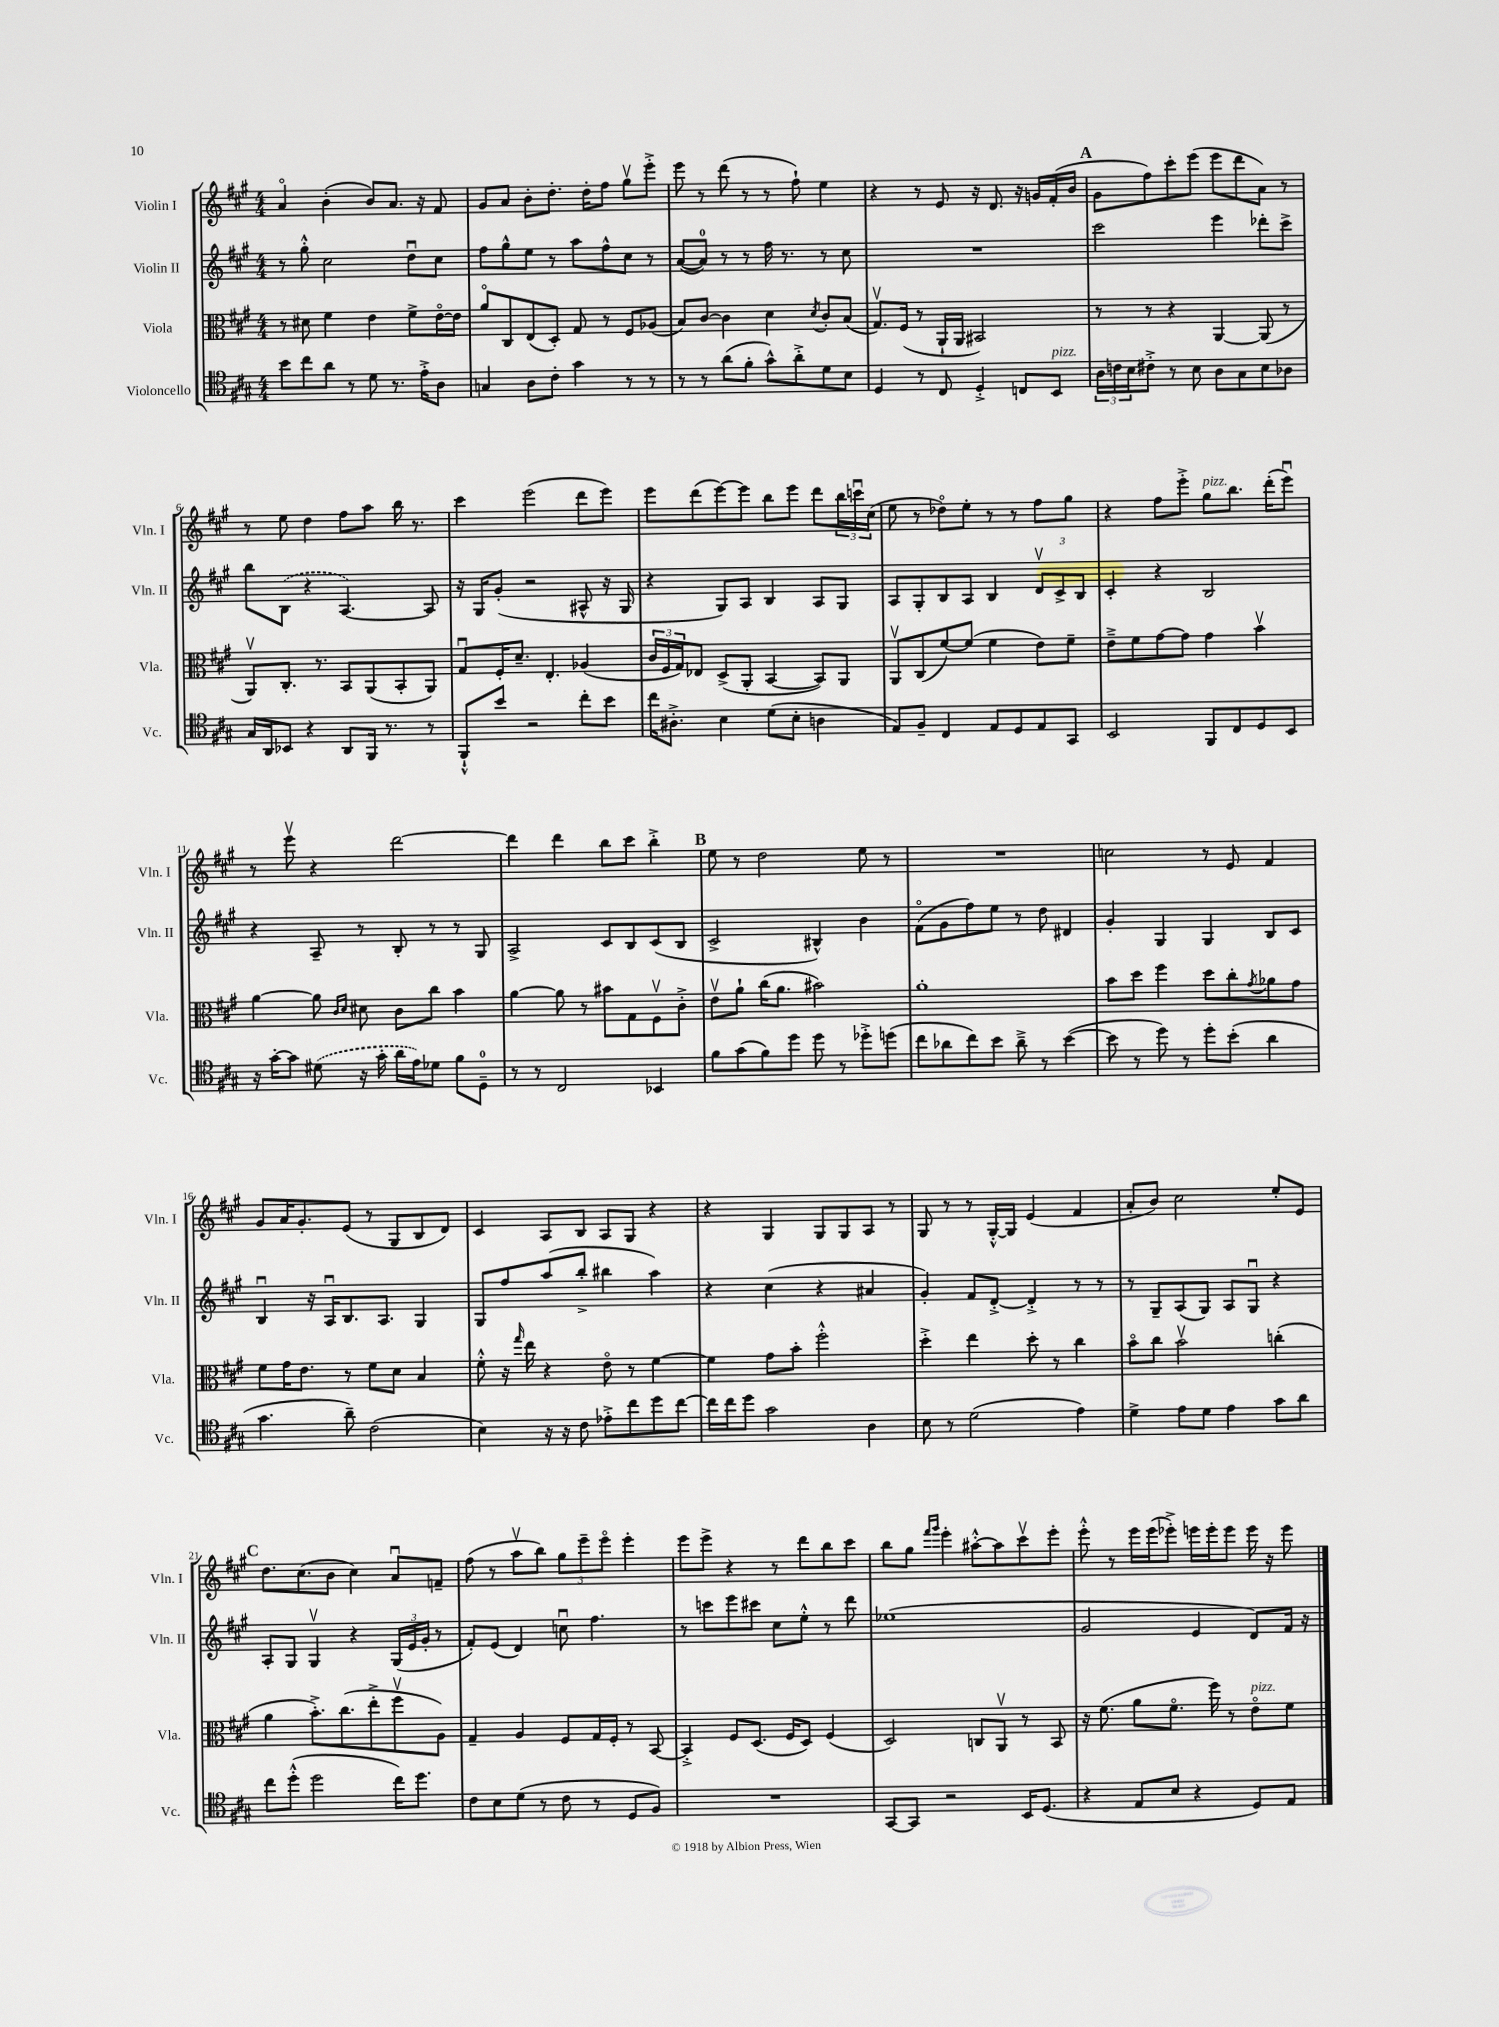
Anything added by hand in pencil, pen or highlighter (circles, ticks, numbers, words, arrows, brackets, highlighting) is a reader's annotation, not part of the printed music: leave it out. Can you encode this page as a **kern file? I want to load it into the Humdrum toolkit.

**kern	**kern	**kern	**kern
*part4	*part3	*part2	*part1
*staff4	*staff3	*staff2	*staff1
*I"Violoncello	*I"Viola	*I"Violin II	*I"Violin I
*I'Vc.	*I'Vla.	*I'Vln. II	*I'Vln. I
*clefC4	*clefC3	*clefG2	*clefG2
*k[f#c#g#]	*k[f#c#g#]	*k[f#c#g#]	*k[f#c#g#]
*M4/4	*M4/4	*M4/4	*M4/4
=1	=1	=1	=1
8b\L	8r	8r	4a/
8cc#\	8d#X\	8gg#'^^\	.
8a\J	4f#\	2cc#\	(4b'\
8r	.	.	.
8d\	4e\	.	8b/L)
8.r	.	.	8.a/J
.	8f#^\L	8ddu\L	.
16e'^\KL	.	.	16r
8A\J	[16e\L	8cc#\J	8f#/
.	16e\JJ]	.	.
=2	=2	=2	=2
4Gn/	8a/L	8ff#\L	8g#/L
.	8C#/	8gg#^^\	8a/J
8A\L	(8E/	8ee\J	8b'\L
8c#'\J	8D'/J)	8r	8.dd'\J
4g#\	8G#/	8aa\L	.
.	.	.	16dd'\KL
.	8r	8ff#^^\	8ff#\J
8r	8F#/L	8cc#\J	8gg#v\L
8r	(8A-X/J	8r	8eee'^\J
=3	=3	=3	=3
8r	8B/L)	([8a/L	8eee\
8r	[8c#/J	8a/J])	8r
(8a\L	4c#\]	8r	(8ddd\
8f#'\J	.	8r	8r
8g#^^\L)	4d\	16ff#\	8r
.	.	8.r	.
8a'^\	.	.	8ff#`\)
.	8qd/	.	.
8d\	8c#'/L	8r	4ee\
8B\J	(8B/J	8cc#\	.
=4	=4	=4	=4
4D/	8.G#v/L)	1r	4r
.	(16F#/Jk	.	.
8r	8r	.	8r
8C#/	16AA`/LL	.	8e/
.	16AA/JJ	.	.
4D'^/	2BB#X/)	.	16r
.	.	.	8.d/
8Cn/L	.	.	16r
.	.	.	16gn/LL
!LO:TX:a:i:t=pizz.	!	!	!
8BB/J	.	.	(16f#'/
.	.	.	16b/JJ
!!LO:REH:place=s1:t=A
=5	=5	=5	=5
24A\LL	8r	2ccc#\	8g#\L
24cn\	.	.	.
24B\J	.	.	.
8c#X'^\J	8r	.	8ff#\)
8r	4r	.	8ccc#'\
8B\	.	.	(8eee\J
8A\L	[4AA/	4eee\	8eee\L
8G#\	.	.	8ddd\
8B\	(8AA/]	8ddd-X'\L	8a\J)
8A-X\J	8r	8ccc#^\J	8r
!!LO:LB:g=z
=6	=6	=6	=6
16G#/LL	8AAv/L)	8bb\L	8r
16AA/J	.	.	.
8BB-X/J	8.C#'/J	(8B\J	8ee\
4r	.	4r	4dd\
.	8.r	.	.
8AA/L	8BB/L	[4.A/)	8ff#\L
16FF#/Jk	(8AA/	.	8aa\J
8.r	.	.	.
.	8BB'/	.	16bb\
.	.	.	8.r
8r	8AA/J)	8A/]	.
=7	=7	=7	=7
8FF#`^^/L	8G#u/L	16r	4ccc#\
.	.	16G#/KL	.
8b/J	16F#'/K	(8g#'/J	.
.	8.d~/J	.	.
2r	.	2r	(2eee\
.	4.E'/	.	.
8cc#'\L	(4A-X/	8A#X^^/	8ddd\L
8b\J	.	16r	8eee\J)
.	.	16G#/	.
=8	=8	=8	=8
16cc#\KL	24c#/LL	4r	8eee\L
.	24F#/	.	.
8.A#X'^\J	.	.	.
.	24G#/J)	.	.
.	8E-X/J	.	(8ddd\
4B\	(8D^/L	8G#/L)	[8eee\)
.	8AA'/J	8A/J	8eee\J]
(8d\L	[4BB/	4B/	8bb\L
8B'\J	.	.	8eee\J
4An\	8BB/L])	8A/L	8ddd\L
.	8AA/J	8G#/J	24bb\L
.	.	.	24cccnu\
.	.	.	(24cc#\JJ
=9	=9	=9	=9
8E/L)	8AAv/L	8A/L	8ee\
8F#~/J	(8C#/	8G#'/	8r
4C#/	[8f#/)	8B/	8dd-X\L)
.	(8f#/J]	8A/J	8ee'\J
8E/L	4f#\	4B/	8r
8D/	.	.	8r
8E/	8e\L)	12dv/L	8ff#\L
.	.	12c#^/	.
8GG#/J	8f#~\J	.	8gg#\J
.	.	12B/J	.
=10	=10	=10	=10
2BB/	8e~^\L	4c#'/	4r
.	8f#\	.	.
.	[8g#\	4r	8ff#\L
.	8g#\J]	.	8eee'^\J
!	!	!	!LO:TX:a:i:t=pizz.
8FF#/L	4g#\	2B/	8gg#\L
8C#/	.	.	8.bb\J
8D/	4bv\	.	.
.	.	.	(16ddd'\KL
8BB/J	.	.	8eeeu\J)
!!LO:LB:g=z
=11	=11	=11	=11
16r	[4a\	4r	8r
[16g#'\KL	.	.	.
8g#\J]	.	.	8eeev\
(8d#X\	8a\]	8A~/	4r
.	16qqc#/LL	.	.
.	16qqd/JJ	.	.
16r	8d#X\	8r	.
16g#'\	.	.	.
16a\LL	8c#\L	8B'/	[2ddd\
16e\J)	.	.	.
8d-X\J	8cc#\J	8r	.
8f#\L	4b\	8r	.
8D~\J	.	8G#/	.
=12	=12	=12	=12
8r	[4a\	2A^/	4ddd\]
8r	.	.	.
2C#/	8a\]	.	4ddd\
.	8r	.	.
.	8b#X\L	8c#/L	8bb\L
.	8G#\	8B/	8ccc#\J
4BB-X/	8F#v\	(8c#/	4bb'^\
.	8c#'^\J	8B/J	.
!!LO:REH:place=s1:t=B
=13	=13	=13	=13
8f#\L	8ev\L	2c#^/	8ee\
(8g#\	8a`\J	.	8r
8f#\)	(16cc#\KL	.	2dd\
.	8.a\J	.	.
8dd\J	.	.	.
8dd\	2b#X\)	4B#X^^/)	.
8r	.	.	.
8dd-X'^\L	.	4b\	8ee\
(8ddn\J	.	.	8r
=14	=14	=14	=14
8cc#\L	1a'	(8f#\L	1r
8a-X\	.	8g#\	.
8cc#\)	.	8ff#\)	.
8b\J	.	8ee\J	.
8a-~^\	.	8r	.
8r	.	8dd\	.
([4b\	.	4d#X/	.
=15	=15	=15	=15
8b\]	8b\L	4g#'/	2ccn\
8r	8dd\J	.	.
8dd\)	4ff#\	4G#/	.
8r	.	.	.
8dd'\L	8dd\L	4G#/	8r
(8b'\J	8cc#'\	.	8e/
.	8qg#/	.	.
4a\	8a-X\	8B/L	4f#/
.	8g#\J	8c#/J	.
!!LO:LB:g=z
=16	=16	=16	=16
4.g#\	8f#\L	4Bu/	8g#/L
.	16g#\K	.	16a/K
.	8.e\J	.	8.g#'/
.	.	16r	.
.	.	16Au/KL	.
8a~\)	8r	8.B/	(8e/J
(2c#\	8f#\L	.	8r
.	.	8.A/J	.
.	8d\J	.	8G#/L
.	4B/	4G#/	8B/
.	.	.	8d/J)
=17	=17	=17	=17
4B\)	8f#'^^\	8G#/L	4c#/
.	16r	8ff#/	.
.	16qqgg#/	.	.
.	16ee\	.	.
16r	4r	(8aa/	8A/L
16r	.	.	.
8c#\	.	8bb'^/J	8B/J
8e-X'^\L	8e\	4bb#X\	8A/L
8cc#\	8r	.	8G#/J
8dd\	[4f#\	4aa\)	4r
[8cc#\J	.	.	.
=18	=18	=18	=18
16cc#\LL]	4f#\]	4r	4r
16cc#\J	.	.	.
8dd\J	.	.	.
2g#\	8g#\L	(4cc#\	4G#/
.	8b'\J	.	.
.	2ff#'^^\	4r	8G#/L
.	.	.	8G#/
4A\	.	4a#X/	8A/J
.	.	.	8r
=19	=19	=19	=19
8B\	4dd'^\	4g#'/)	8G#/
8r	.	.	8r
(2d\	4ee\	8f#/L	8r
.	.	[8d'^/J	[16G#'^^/LL
.	.	.	16G#/JJ]
.	8dd'\	4d'^/]	(4e/
.	8r	.	.
4e\)	4cc#\	8r	4f#/
.	.	8r	.
=20	=20	=20	=20
4d^\	8b\L	8r	8a'/L
.	8cc#\J	8G#~/L	8b/J)
8e\L	2bv\	(8A/	2cc#\
8d\J	.	8G#/J)	.
4e\	.	8A/L	.
.	.	8G#u/J	.
8g#\L	(4ccn'\	4r	8ee'/L
8a\J	.	.	8e/J
!!LO:LB:g=z
!!LO:REH:place=s1:t=C
=21	=21	=21	=21
8cc#\L	4a\	8A'/L	8.dd\L
(8dd'^^\J	.	8G#/J	.
.	.	.	(8.cc#\
2dd\	8.b'^\L)	4G#v/	.
.	.	.	8b\J
.	(8.cc#\	.	.
.	.	4r	4cc#\)
.	8ee'^\	.	.
16cc#\KL)	8ff#v\	(24G#/LL	8au/L
.	.	24e/	.
8.dd\J	.	.	.
.	.	24g#'/JJ	.
.	8A\J)	8r	8fn~/J
=22	=22	=22	=22
8c#\L	4G#~/	8f#'/L)	(8ff#\
8B\	.	(8e/J	8r
(8d\J	4A/	4d/)	8aav\L
8r	.	.	8bb\J)
8c#\	8F#/L	8ccnu\	12gg#\L
.	.	.	12eee~\
8r	16G#/L	4.ff#\	.
.	.	.	12eee\J
.	16F#'/JJ	.	.
8D/L	8r	.	4eee'\
8F#/J)	[8BB/	.	.
=23	=23	=23	=23
1r	4BB'^/]	8r	8eee\L
.	.	8cccn\L	8eee^\J
.	8F#/L	8eee\	4r
.	(8.D/J	8ccc#X\J	.
.	.	8cc#\L	8r
.	16F#/KL	.	.
.	8D/J)	8ee'^^\J	8ddd\L
.	(4F#/	8r	8bb\
.	.	8ddd\	8ccc#\J
=24	=24	=24	=24
[8GG#/L	2D/)	(1ee-X	8bb\L
8GG#/J]	.	.	8gg#\J
.	.	.	16qqfff#/LL
.	.	.	16qqggg#/JJ
2r	.	.	4eee'\
.	8Cn/L	.	[8aa#X'^^\L
.	8AAv/J	.	8aa#\]
16BB/KL	8r	.	8ccc#v\
(8.D/J	.	.	.
.	8BB/	.	8eee'\J
=25	=25	=25	=25
4r	16r	2g#/	8eee'^^\
.	(8.f#\	.	.
.	.	.	8r
8E/L	8a\L	.	16eee\LL
.	.	.	(16eee\J
8B/J	8.f#\J	.	8eee-X'^\J)
4r	.	4e/	16eeen\LL
.	16ff#\)	.	16eee'\J
.	8r	.	8eee\J
!	!LO:TX:a:i:t=pizz.	!	!
8D/L)	8e\L	8d/L)	16eee\
.	.	.	16r
8E/J	8f#\J	16f#/Jk	8eee\
.	.	16r	.
==	==	==	==
*-	*-	*-	*-
